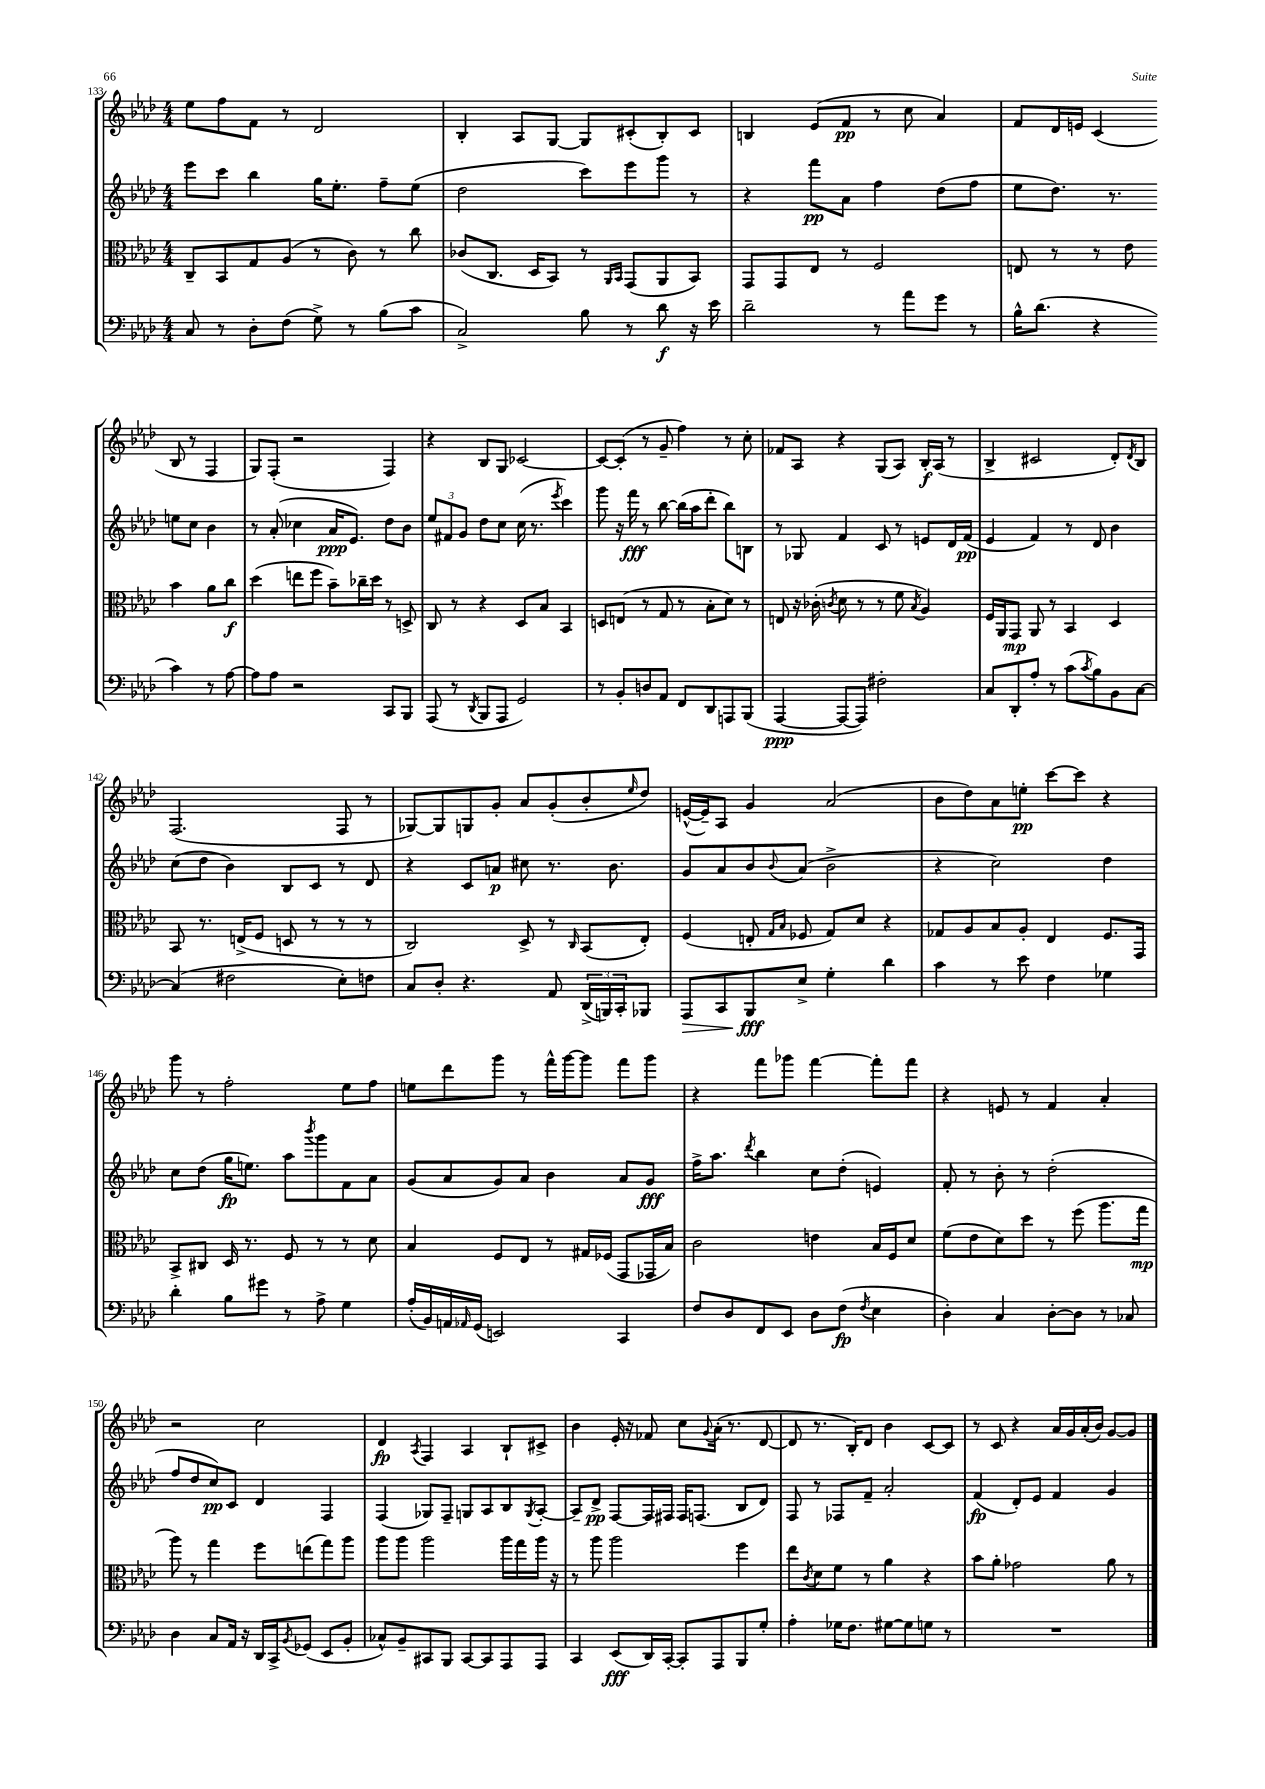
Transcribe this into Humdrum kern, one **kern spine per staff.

**kern	**dynam	**kern	**dynam	**kern	**dynam	**kern	**dynam
*part4	*part4	*part3	*part3	*part2	*part2	*part1	*part1
*staff4	*staff4	*staff3	*staff3	*staff2	*staff2	*staff1	*staff1
*clefF4	*	*clefC3	*	*clefG2	*	*clefG2	*
*k[b-e-a-d-]	*	*k[b-e-a-d-]	*	*k[b-e-a-d-]	*	*k[b-e-a-d-]	*
*M4/4	*	*M4/4	*	*M4/4	*	*M4/4	*
=133	=133	=133	=133	=133	=133	=133	=133
8C/	.	8C~/L	.	8eee-\L	.	8ee-\L	.
8r	.	8BB-/	.	8ccc\J	.	8ff\	.
8D-'\L	.	8G/	.	4bb-\	.	8f\J	.
(8F\J	.	(8A-/J	.	.	.	8r	.
8G^\)	.	8r	.	16gg\KL	.	2d-/	.
.	.	.	.	8.ee-'\J	.	.	.
8r	.	8c\)	.	.	.	.	.
(8B-\L	.	8r	.	8ff~\L	.	.	.
8c\J	.	8cc\	.	(8ee-\J	.	.	.
=134	=134	=134	=134	=134	=134	=134	=134
2C^/)	.	(8c-X/L	.	2dd-\	.	4B-'/	.
.	.	8.C/J	.	.	.	.	.
.	.	.	.	.	.	8A-/L	.
.	.	16D-/KL	.	.	.	.	.
.	.	8BB-/J)	.	.	.	[8G/J	.
8B-\	.	8r	.	8ccc\L)	.	8G/L]	.
.	.	16qqAA-/LL	.	.	.	.	.
.	.	16qqBB-/JJ	.	.	.	.	.
8r	.	(8GG/L	.	8eee-\	.	(8c#X'/	.
8d-\	f	8AA-/	.	8ggg\J	.	8B-'/)	.
16r	.	8BB-/J)	.	8r	.	8c#/J	.
16e-\	.	.	.	.	.	.	.
=135	=135	=135	=135	=135	=135	=135	=135
2d-~\	.	8GG/L	.	4r	.	4Bn/	.
.	.	8GG/	.	.	.	.	.
.	.	8E-/J	.	8fff\L	pp	(8e-/L	.
.	.	8r	.	8a-\J	.	8f/J	pp
8r	.	2F/	.	4ff\	.	8r	.
8a-\L	.	.	.	.	.	8cc\	.
8g\J	.	.	.	(8dd-\L	.	4a-/)	.
8r	.	.	.	8ff\J	.	.	.
=136	=136	=136	=136	=136	=136	=136	=136
16B-^^\KL	.	8En/	.	8ee-\L	.	8f/L	.
(8.d-\J	.	.	.	.	.	.	.
.	.	8r	.	8.dd-\J)	.	16d-/L	.
.	.	.	.	.	.	16en/JJ	.
4r	.	8r	.	.	.	(4c/	.
.	.	.	.	8.r	.	.	.
.	.	8e-\	.	.	.	.	.
4c\)	.	4b-\	.	8een\L	.	8B-/	.
.	.	.	.	8cc\J	.	8r	.
8r	.	8a-\L	.	4b-\	.	4F/	.
[8A-\	.	8cc\J	f	.	.	.	.
!!LO:LB:g=z
=137	=137	=137	=137	=137	=137	=137	=137
8A-\L]	.	(4dd-\	.	8r	.	8G/L)	.
8A-\J	.	.	.	(8a-'/	.	(8F'/J	.
2r	.	8een\L	.	4cc-X\	.	2r	.
.	.	8ff\J	.	.	.	.	.
.	.	8b-~\L)	.	16a-/KL	ppp	.	.
.	.	.	.	8.e-/J)	.	.	.
.	.	16cc-X~\L	.	.	.	.	.
.	.	16dd-\JJ	.	.	.	.	.
8CC/L	.	8r	.	8dd-\L	.	4F/)	.
8BBB-/J	.	8Dn^/	.	8b-\J	.	.	.
=138	=138	=138	=138	=138	=138	=138	=138
(8AAA-/	.	8C/	.	12ee-/L	.	4r	.
.	.	.	.	12f#X/	.	.	.
8r	.	8r	.	.	.	.	.
.	.	.	.	12g/J	.	.	.
8qDD-/	.	.	.	.	.	.	.
8BBB-/L	.	4r	.	8dd-\L	.	8B-/L	.
8AAA-/J	.	.	.	8cc\J	.	8G/J	.
2GG/)	.	8D-/L	.	(16cc\	.	[2c-X/	.
.	.	.	.	8.r	.	.	.
.	.	8B-/J	.	.	.	.	.
.	.	.	.	8qeee-/	.	.	.
.	.	4BB-/	.	4ccc\)	.	.	.
=139	=139	=139	=139	=139	=139	=139	=139
8r	.	8Dn/L	.	8ggg\	.	8c-/L_	.
8BB-'/L	.	(8En/J	.	16r	.	(8c-'/J]	.
.	.	.	.	16fff\	fff	.	.
8Dn/	.	8r	.	8r	.	8r	.
8AA-/J	.	8G/	.	[8bb-\	.	8g~/	.
8FF/L	.	8r	.	(16bb-\LL]	.	4ff\)	.
.	.	.	.	16aa-\J	.	.	.
8DD-/	.	8B-'\L	.	8ddd-'\J	.	.	.
8AAAn/	.	8d-\J)	.	8bb-\L)	.	8r	.
(8BBB-/J	.	8r	.	8Bn\J	.	8cc'\	.
=140	=140	=140	=140	=140	=140	=140	=140
[4AAA-/	ppp	8En/	.	8r	.	8f-X/L	.
.	.	16r	.	8G-X/	.	8A-/J	.
.	.	(16c-X'\	.	.	.	.	.
.	.	8qcn/	.	.	.	.	.
8AAA-/L_	.	8d-\	.	4f/	.	4r	.
8AAA-/J])	.	8r	.	.	.	.	.
2F#X'\	.	8r	.	8c/	.	(8G/L	.
.	.	8f\	.	8r	.	8A-/J)	.
.	.	8qB-/	.	.	.	.	.
.	.	4A-/)	.	8en/L	.	16B-'/LL	f
.	.	.	.	.	.	(16A-/JJ	.
.	.	.	.	16d-/L	.	8r	.
.	.	.	.	(16f/JJ	pp	.	.
=141	=141	=141	=141	=141	=141	=141	=141
8C/L	.	16F/LL	.	4e-/	.	4B-^/	.
.	.	16AA-/J	.	.	.	.	.
8DD-'/	.	8GG/J	mp	.	.	.	.
8A-'/J	.	8AA-/	.	4f/)	.	2c#X/	.
8r	.	8r	.	.	.	.	.
(8c\L	.	4BB-/	.	8r	.	.	.
8qc/	.	.	.	.	.	.	.
8B-\)	.	.	.	8d-/	.	.	.
8BB-\	.	4D-/	.	4b-\	.	8d-'/L)	.
.	.	.	.	.	.	8qd-/	.
[8C\J	.	.	.	.	.	8B-/J	.
!!LO:LB:g=z
=142	=142	=142	=142	=142	=142	=142	=142
(4C/]	.	8BB-/	.	(8cc\L	.	(2.F/	.
.	.	8.r	.	8dd-\J	.	.	.
2F#X\	.	.	.	4b-\)	.	.	.
.	.	(16En^/KL	.	.	.	.	.
.	.	8F/J	.	.	.	.	.
.	.	8Dn/	.	8B-/L	.	.	.
.	.	8r	.	8c/J	.	.	.
8E-'\L)	.	8r	.	8r	.	8F/	.
8Fn\J	.	8r	.	8d-/	.	8r	.
=143	=143	=143	=143	=143	=143	=143	=143
8C/L	.	2C/)	.	4r	.	[8G-X/L)	.
8D-'/J	.	.	.	.	.	8G-/]	.
4.r	.	.	.	8c/L	.	8Gn/	.
.	.	.	.	8an/J	p	8g'/J	.
.	.	8D-^/	.	8cc#X\	.	8a-/L	.
8AA-/	.	8r	.	8.r	.	(8g'/	.
.	.	16qqC/	.	.	.	.	.
(24DD-^/LL	.	(8BB-/L	.	.	.	8b-'/	.
24BBBn/)	.	.	.	.	.	.	.
.	.	.	.	8.b-\	.	.	.
24CC'/J	.	.	.	.	.	.	.
.	.	.	.	.	.	16qqee-/	.
8BBB-X/J	.	8E-'/J)	.	.	.	8dd-/J)	.
=144	=144	=144	=144	=144	=144	=144	=144
!	!LO:HP:b	!	!	!	!	!	!
8AAA-/L	>	(4F/	.	8g/L	.	([16en^^/LL	.
.	.	.	.	.	.	16e~/J])	.
8CC/	.	.	.	8a-/	.	8A-/J	.
8BBB-/	fff	8En'/	.	8b-/	.	4g/	.
.	.	16qqG/LL	.	.	.	.	.
.	.	16qqB-/JJ	.	8qqb-/	.	.	.
8E-^/J	]	8F-X/	.	(8a-/J	.	.	.
4G'\	.	8G/L)	.	2b-^\	.	(2a-/	.
.	.	8d-/J	.	.	.	.	.
4d-\	.	4r	.	.	.	.	.
=145	=145	=145	=145	=145	=145	=145	=145
4c\	.	8G-X/L	.	4r	.	8b-\L	.
.	.	8A-/	.	.	.	8dd-\)	.
8r	.	8B-/	.	2cc\)	.	8a-\	.
8e-\	.	8A-'/J	.	.	.	8een'\J	pp
4F\	.	4E-/	.	.	.	[8ccc\L	.
.	.	.	.	.	.	8ccc\J]	.
4G-X\	.	8.F/L	.	4dd-\	.	4r	.
.	.	16GG/Jk	.	.	.	.	.
!!LO:LB:g=z
=146	=146	=146	=146	=146	=146	=146	=146
4d-'\	.	8BB-^/L	.	8cc\L	.	8ggg\	.
.	.	8C#X/J	.	(8dd-\J	.	8r	.
8B-\L	.	16D-/	.	16gg\KL	fp	2ff'\	.
.	.	8.r	.	8.een\J)	.	.	.
8g#X\J	.	.	.	.	.	.	.
8r	.	8F/	.	8aa-\L	.	.	.
.	.	.	.	8qbbb-/	.	.	.
8A-^\	.	8r	.	8ggg\	.	.	.
4G\	.	8r	.	8f\	.	8ee-\L	.
.	.	8d-\	.	8a-\J	.	8ff\J	.
=147	=147	=147	=147	=147	=147	=147	=147
(16A-'/LL	.	4B-/	.	(8g/L	.	8een\L	.
16BB-/)	.	.	.	.	.	.	.
16AAn/	.	.	.	8a-/	.	8ddd-\	.
16qqAA-X/	.	.	.	.	.	.	.
(16GG/JJ	.	.	.	.	.	.	.
2EEn/)	.	8F/L	.	8g/)	.	8ggg\J	.
.	.	8E-/J	.	8a-/J	.	8r	.
.	.	8r	.	4b-\	.	16fff^^\LL	.
.	.	.	.	.	.	[16ggg\J	.
.	.	16G#X/LL	.	.	.	8ggg\J]	.
.	.	(16F-X/JJ	.	.	.	.	.
4CC/	.	8GG/L	.	8a-/L	.	8fff\L	.
.	.	16GG-X/L	.	8g/J	fff	8ggg\J	.
.	.	16B-/JJ)	.	.	.	.	.
=148	=148	=148	=148	=148	=148	=148	=148
8F/L	.	2c\	.	16ff^\KL	.	4r	.
.	.	.	.	8.aa-\J	.	.	.
8D-/	.	.	.	.	.	.	.
.	.	.	.	8qddd-/	.	.	.
8FF/	.	.	.	4bb-\	.	8fff\L	.
8EE-/J	.	.	.	.	.	8ggg-X\J	.
8D-\L	.	4en\	.	8cc\L	.	[4fff\	.
(8F\J	fp	.	.	(8dd-'\J	.	.	.
8qF/	.	.	.	.	.	.	.
4E-\	.	16B-/LL	.	4en/)	.	8fff'\L]	.
.	.	16F/J	.	.	.	.	.
.	.	8d-/J	.	.	.	8fff\J	.
=149	=149	=149	=149	=149	=149	=149	=149
4D-'\)	.	(8f\L	.	8f'/	.	4r	.
.	.	8e-\	.	8r	.	.	.
4C/	.	8d-\)	.	8b-'\	.	8en/	.
.	.	8dd-\J	.	8r	.	8r	.
[8D-'\L	.	8r	.	(2dd-'\	.	4f/	.
8D-\J]	.	(8ff\	.	.	.	.	.
8r	.	8.aa-\L	.	.	.	4a-'/	.
8C-X/	.	.	.	.	.	.	.
.	.	16gg\Jk	mp	.	.	.	.
!!LO:LB:g=z
=150	=150	=150	=150	=150	=150	=150	=150
4D-\	.	8aa-\)	.	8ff/L	.	2r	.
.	.	8r	.	8dd-/	.	.	.
8C/L	.	4gg\	.	8cc/)	pp	.	.
16AA-/Jk	.	.	.	8c/J	.	.	.
16r	.	.	.	.	.	.	.
16DD-/LL	.	8ff\L	.	4d-/	.	2cc\	.
16CC^/J	.	.	.	.	.	.	.
8qBB-/	.	.	.	.	.	.	.
(8GG-X/J	.	(8een\	.	.	.	.	.
8EE-/L	.	8gg\)	.	4F/	.	.	.
8BB-'/J	.	8aa-\J	.	.	.	.	.
=151	=151	=151	=151	=151	=151	=151	=151
8C-X^^/L)	.	8aa-\L	.	(4F/	.	4d-/	fp
8BB-~/	.	8aa-\J	.	.	.	.	.
.	.	.	.	.	.	8qA-/	.
8CC#X/	.	2aa-\	.	8G-X/L)	.	4F/	.
8BBB-/J	.	.	.	8F~/J	.	.	.
[8CC#/L	.	.	.	8Gn/L	.	4A-/	.
8CC#/]	.	.	.	8A-/	.	.	.
8AAA-/	.	16aa-\LL	.	8B-/	.	8B-`/L	.
.	.	16gg\	.	.	.	.	.
.	.	.	.	8qG/	.	.	.
8AAA-/J	.	16aa-\JJ	.	[8A-'/J	.	8c#X^/J	.
.	.	16r	.	.	.	.	.
=152	=152	=152	=152	=152	=152	=152	=152
4CC/	.	8r	.	8A-~/L]	.	4b-\	.
.	.	8aa-\	.	8d-^/J	pp	.	.
(8EE-/L	fff	2aa-\	.	[8F/L	.	16e-'/	.
.	.	.	.	.	.	16r	.
16DD-/L)	.	.	.	16F/L]	.	8f-X/	.
[16CC'/JJ	.	.	.	16F#X/JJ	.	.	.
8CC'/L]	.	.	.	16F#/KL	.	8cc\L	.
.	.	.	.	(8.Fn/J	.	.	.
.	.	.	.	.	.	8qqg/	.
8AAA-/	.	.	.	.	.	(16a-'\Jk	.
.	.	.	.	.	.	8.r	.
8BBB-/	.	4ff\	.	8B-/L	.	.	.
8G'/J	.	.	.	8d-/J)	.	[8d-/	.
=153	=153	=153	=153	=153	=153	=153	=153
4A-'\	.	8ee-\L	.	8F/	.	8d-/]	.
.	.	8qc/	.	.	.	.	.
.	.	8d-\	.	8r	.	8.r	.
16G-X\KL	.	8f\J	.	8F-X/L	.	.	.
8.F\J	.	.	.	.	.	16B-'/KL)	.
.	.	8r	.	8f~/J	.	8d-/J	.
[8G#X\L	.	4a-\	.	2a-'/	.	4b-\	.
8G#\]	.	.	.	.	.	.	.
8Gn\J	.	4r	.	.	.	[8c/L	.
8r	.	.	.	.	.	8c/J]	.
=154	=154	=154	=154	=154	=154	=154	=154
1r	.	8b-\L	.	(4f/	fp	8r	.
.	.	8a-'\J	.	.	.	8c/	.
.	.	2g-X\	.	8d-'/L)	.	4r	.
.	.	.	.	8e-/J	.	.	.
.	.	.	.	4f/	.	16a-/LL	.
.	.	.	.	.	.	16g/	.
.	.	.	.	.	.	(16a-'/	.
.	.	.	.	.	.	16b-/JJ)	.
.	.	8a-\	.	4g/	.	[8g/L	.
.	.	8r	.	.	.	8g/J]	.
==	==	==	==	==	==	==	==
*-	*-	*-	*-	*-	*-	*-	*-
